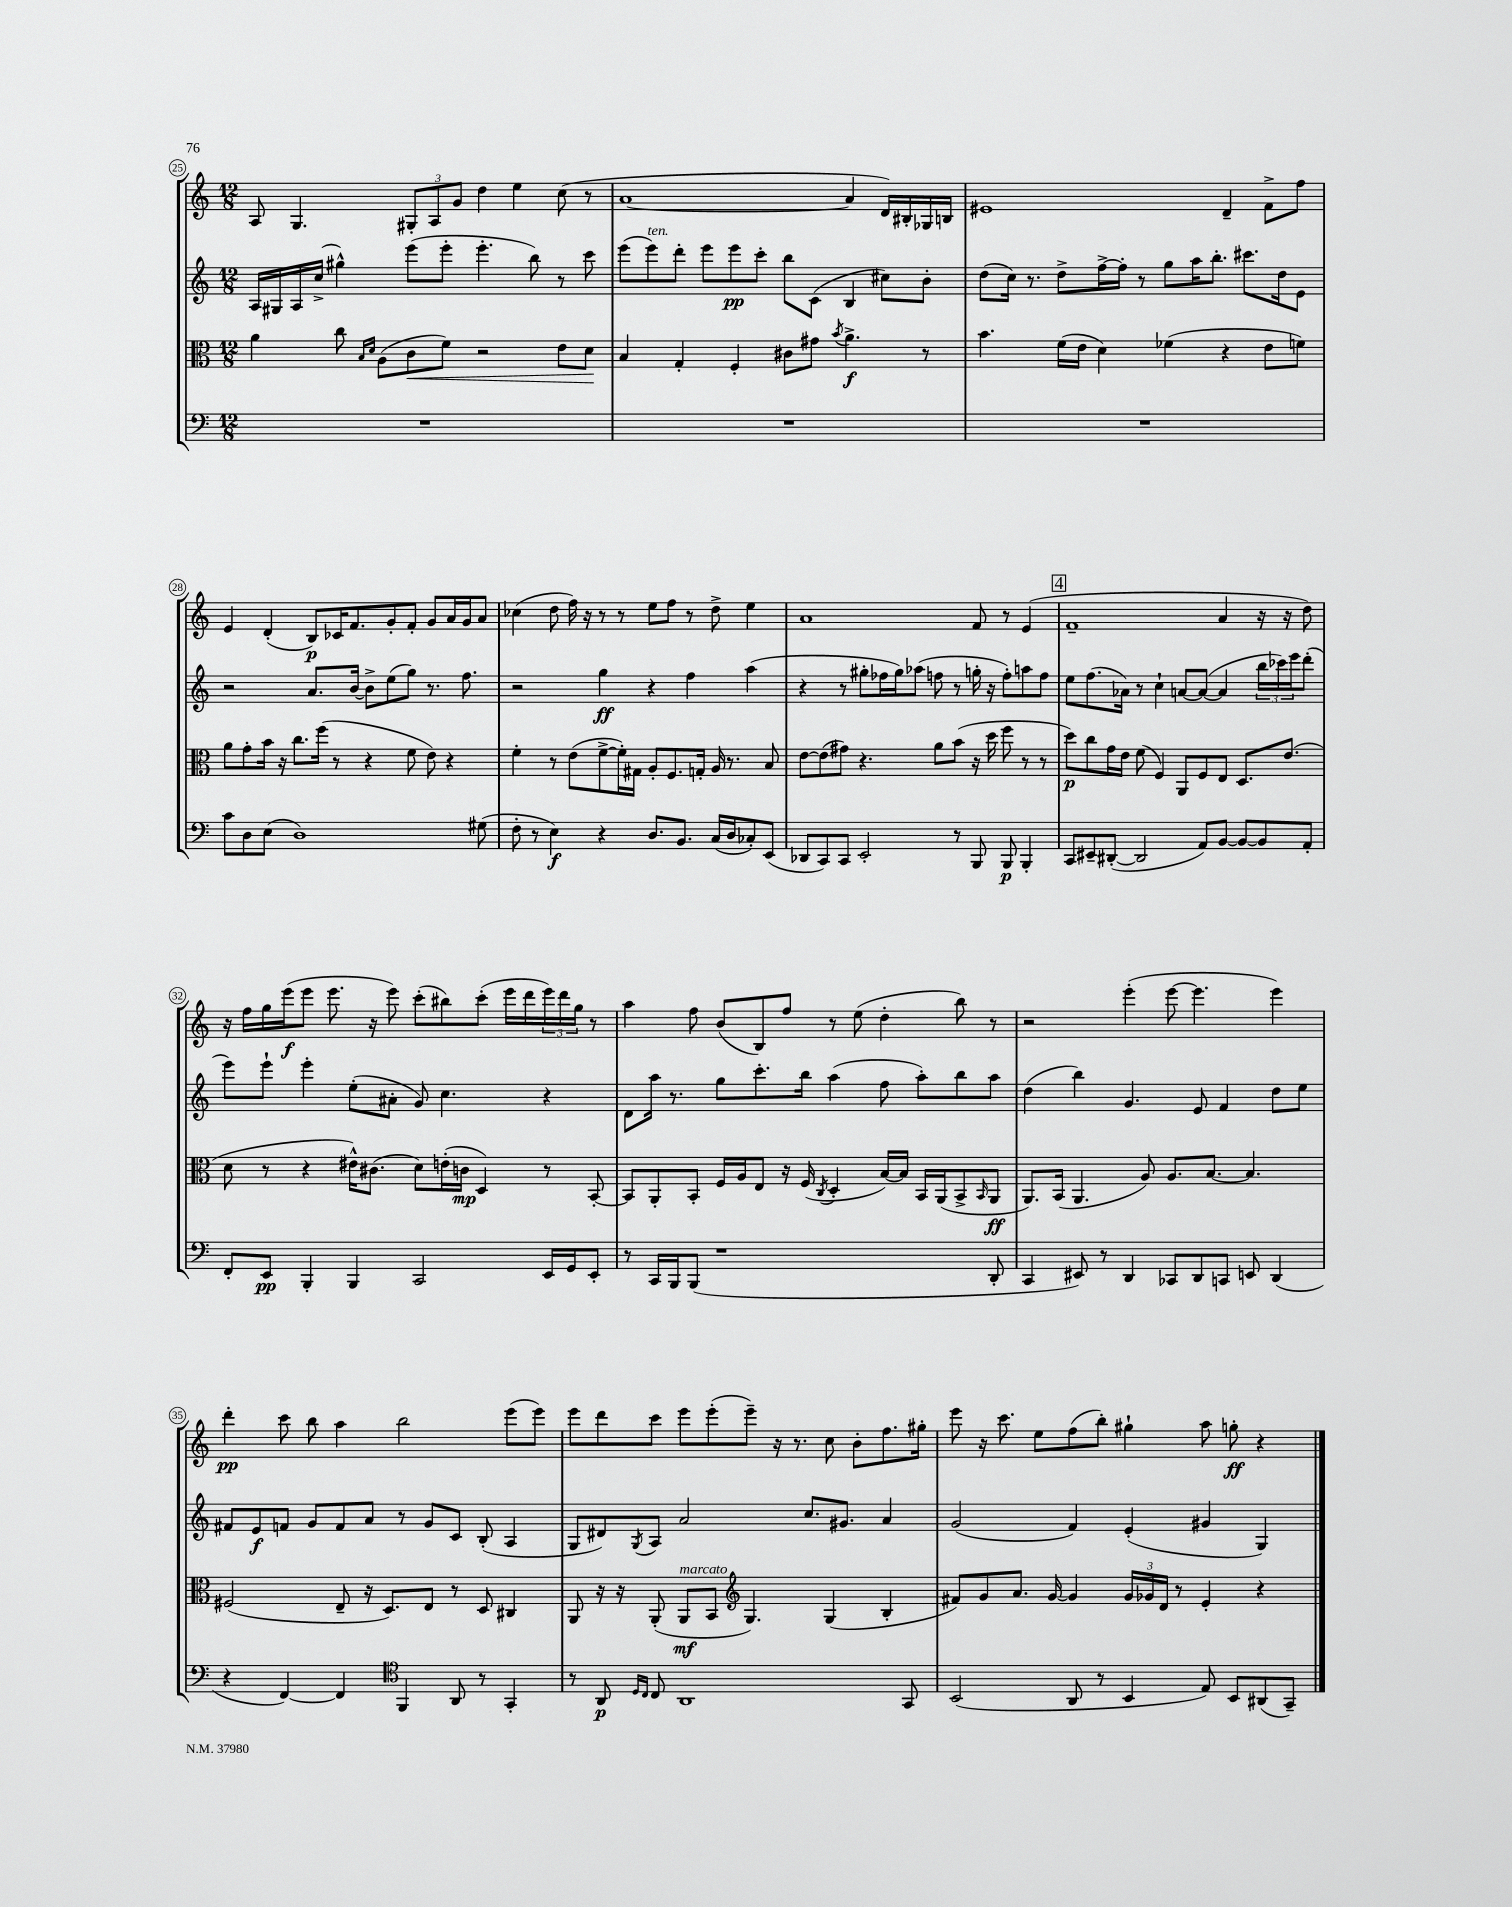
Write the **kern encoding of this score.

**kern	**dynam	**kern	**dynam	**kern	**dynam	**kern	**dynam
*part4	*part4	*part3	*part3	*part2	*part2	*part1	*part1
*staff4	*staff4	*staff3	*staff3	*staff2	*staff2	*staff1	*staff1
*clefF4	*	*clefC3	*	*clefG2	*	*clefG2	*
*k[]	*	*k[]	*	*k[]	*	*k[]	*
*M12/8	*	*M12/8	*	*M12/8	*	*M12/8	*
=25	=25	=25	=25	=25	=25	=25	=25
1.r	.	4a\	.	16A/LL	.	8A/	.
.	.	.	.	16G#X/	.	.	.
.	.	.	.	16A/	.	4.G/	.
.	.	.	.	(16cc^/JJ	.	.	.
.	.	8cc\	.	4gg#X^^\)	.	.	.
.	.	16qqB/LL	.	.	.	.	.
.	.	16qqd/JJ	.	.	.	.	.
.	.	(8A\L	.	.	.	.	.
!	!	!	!LO:HP:b	!	!	!	!
.	.	8c\	<	(8eee\L	.	12G#X'/L	.
.	.	.	.	.	.	12A/	.
.	.	8f\J)	.	8eee'\J	.	.	.
.	.	.	.	.	.	12g/J	.
.	.	2r	.	4.eee'\	.	4dd\	.
.	.	.	.	.	.	4ee\	.
.	.	.	.	8bb\)	.	.	.
.	.	8e\L	.	8r	.	(8cc\	.
.	.	8d\J	.	8ccc\	.	8r	.
.	.	.	[	.	.	.	.
=26	=26	=26	=26	=26	=26	=26	=26
1.r	.	4B/	.	(8eee\L	.	[1a	.
!	!	!	!	!LO:TX:a:i:t=ten.	!	!	!
.	.	.	.	8eee\)	.	.	.
.	.	4G'/	.	8ddd'\J	.	.	.
.	.	.	.	8eee\L	.	.	.
.	.	4F'/	.	8eee\	pp	.	.
.	.	.	.	8ccc'\J	.	.	.
.	.	8c#X\L	.	8bb\L	.	.	.
.	.	8g#X\J	.	(8c\J	.	.	.
.	.	8qb/	.	.	.	.	.
.	.	4.a^\	f	4B/	.	4a/]	.
.	.	.	.	8cc#X\L)	.	16d/LL)	.
.	.	.	.	.	.	16B#X'/	.
.	.	8r	.	8b'\J	.	16G-X/	.
.	.	.	.	.	.	16Bn/JJ	.
=27	=27	=27	=27	=27	=27	=27	=27
1.r	.	4.b\	.	(8dd\L	.	1e#X	.
.	.	.	.	16cc\Jk)	.	.	.
.	.	.	.	8.r	.	.	.
.	.	(16f\LL	.	8dd^\L	.	.	.
.	.	16e\JJ	.	.	.	.	.
.	.	4d\)	.	[16ff^\L	.	.	.
.	.	.	.	16ff'\JJ]	.	.	.
.	.	.	.	8r	.	.	.
.	.	(4f-X\	.	8gg\L	.	.	.
.	.	.	.	16aa\K	.	.	.
.	.	.	.	8.bb'\J	.	.	.
.	.	4r	.	.	.	4d~/	.
.	.	.	.	8.ccc#X\L	.	.	.
.	.	8e\L	.	.	.	8f^\L	.
.	.	.	.	16dd\k	.	.	.
.	.	8fn\J)	.	8e\J	.	8ff\J	.
!!LO:LB:g=z
=28	=28	=28	=28	=28	=28	=28	=28
8c\L	.	8a\L	.	2r	.	4e/	.
8D\	.	8g'\	.	.	.	.	.
(8E\J	.	16b\Jk	.	.	.	(4d'/	.
.	.	16r	.	.	.	.	.
1D)	.	8.cc\L	.	.	.	.	.
.	.	.	.	8.a/L	.	8B/L)	p
.	.	(16ff\Jk	.	.	.	.	.
.	.	8r	.	.	.	16c-X/K	.
.	.	.	.	[16b/Jk	.	8.f/	.
.	.	4r	.	8b^\L]	.	.	.
.	.	.	.	(8ee\	.	8g'/	.
.	.	8f\	.	8gg\J)	.	8f'/J	.
.	.	8e\)	.	8.r	.	8g/L	.
.	.	4r	.	.	.	16a/L	.
.	.	.	.	8.ff\	.	16g/J	.
(8G#X\	.	.	.	.	.	8a/J	.
=29	=29	=29	=29	=29	=29	=29	=29
8F'\	.	4f'\	.	2r	.	(4cc-X\	.
8r	.	.	.	.	.	.	.
4E\)	f	8r	.	.	.	8dd\	.
.	.	(8e\L	.	.	.	16ff\)	.
.	.	.	.	.	.	16r	.
4r	.	[8f^\	.	4gg\	ff	8r	.
.	.	16f'\L])	.	.	.	8r	.
.	.	16G#X\JJ	.	.	.	.	.
8.D/L	.	8A'/L	.	4r	.	8ee\L	.
.	.	8.F/	.	.	.	8ff\J	.
8.BB/J	.	.	.	.	.	.	.
.	.	.	.	4ff\	.	8r	.
.	.	16Gn'/Jk	.	.	.	.	.
(16C/LL	.	16A/	.	.	.	8dd^\	.
16D/J	.	8.r	.	.	.	.	.
8C-X'/)	.	.	.	(4aa\	.	4ee\	.
(8EE/J	.	8B/	.	.	.	.	.
=30	=30	=30	=30	=30	=30	=30	=30
8DD-X/L	.	[8e\L	.	4r	.	1a	.
8CC/)	.	(8e\]	.	.	.	.	.
8CC/J	.	8g#X\J)	.	8r	.	.	.
2EE'/	.	4.r	.	8gg#X'\L	.	.	.
.	.	.	.	16ff-X\L	.	.	.
.	.	.	.	16gg#\J)	.	.	.
.	.	.	.	(8aa-X\J	.	.	.
.	.	8a\L	.	8ffn\	.	.	.
8r	.	(8b\J	.	8r	.	.	.
8BBB/	.	16r	.	16ggn'\	.	8f/	.
.	.	16dd\	.	16r	.	.	.
8BBB/	p	8ff\	.	8ff'\L)	.	8r	.
4BBB'/	.	8r	.	8aan\	.	(4e/	.
.	.	8r	.	8ff\J	.	.	.
!!LO:REH:place=s1:t=4
=31	=31	=31	=31	=31	=31	=31	=31
8CC/L	.	8dd\L)	p	8ee\L	.	1f~	.
8EE#X~/	.	8cc\	.	(8.ff\	.	.	.
([8DD#X'/J	.	16g\L	.	.	.	.	.
.	.	16e\JJ	.	16a-X\Jk)	.	.	.
2DD#/]	.	(8f\	.	8r	.	.	.
.	.	4F/)	.	4cc`\	.	.	.
.	.	8AA/L	.	[8an/L	.	.	.
8AA/L)	.	8F/	.	(8a/J_	.	.	.
[8BB/J	.	8E/J	.	4a/]	.	4a/	.
8BB/L_	.	8.D/L	.	.	.	.	.
8BB/]	.	.	.	24bb\LL	.	16r	.
.	.	.	.	24ccc-X\)	.	.	.
.	.	(8.e/J	.	.	.	16r	.
.	.	.	.	24eee\J	.	.	.
8AA'/J	.	.	.	(8ddd'\J	.	8dd\)	.
!!LO:LB:g=z
=32	=32	=32	=32	=32	=32	=32	=32
8FF'/L	.	8d\	.	8eee\L)	.	16r	.
.	.	.	.	.	.	16ff\LL	.
8EE/J	pp	8r	.	8eee`\J	.	16gg\	.
.	.	.	.	.	.	(16eee\J	f
4BBB'/	.	4r	.	4eee'\	.	8eee\J	.
.	.	.	.	.	.	8.eee\	.
4BBB/	.	16e#X^^\KL)	.	(8ee'\L	.	.	.
.	.	(8.c#X\J	.	.	.	16r	.
.	.	.	.	8a#X'\J	.	8eee\)	.
2CC/	.	8d\L)	.	8g/)	.	(8ccc'\L	.
.	.	(16en'\L	.	4.cc\	.	8bb#X\)	.
.	.	16cn\JJ	mp	.	.	.	.
.	.	4D/)	.	.	.	(8ccc'\J	.
.	.	.	.	.	.	16eee\LL	.
.	.	.	.	.	.	16ddd\	.
16EE/LL	.	8r	.	4r	.	24eee\)	.
.	.	.	.	.	.	24ddd\	.
16GG/J	.	.	.	.	.	.	.
.	.	.	.	.	.	24gg\JJ	.
8EE'/J	.	[8BB'/	.	.	.	8r	.
=33	=33	=33	=33	=33	=33	=33	=33
8r	.	8BB/L]	.	8d\L	.	4aa\	.
16CC/LL	.	8AA'/	.	16aa\Jk	.	.	.
16BBB/J	.	.	.	8.r	.	.	.
(8BBB/J	.	8BB'/J	.	.	.	8ff\	.
1r	.	16F/LL	.	8gg\L	.	(8b/L	.
.	.	16A/J	.	.	.	.	.
.	.	8E/J	.	8.ccc'\	.	8B/)	.
.	.	16r	.	.	.	8ff/J	.
.	.	(16F/	.	16bb\Jk	.	.	.
.	.	8qC/	.	.	.	.	.
.	.	4D'/	.	(4aa\	.	8r	.
.	.	.	.	.	.	(8ee\	.
.	.	[16B/LL)	.	8ff\	.	4dd'\	.
.	.	16B/JJ]	.	.	.	.	.
.	.	16BB/LL	.	8aa'\L)	.	.	.
.	.	(16AA/J	.	.	.	.	.
.	.	8BB^/	.	8bb\	.	8bb\)	.
.	.	16qqBB/	.	.	.	.	.
8DD'/	.	8AA/J	ff	8aa\J	.	8r	.
=34	=34	=34	=34	=34	=34	=34	=34
4CC/	.	8.AA/L)	.	(4dd\	.	2r	.
.	.	(16BB/Jk	.	.	.	.	.
8EE#X/)	.	4.AA/	.	4bb\)	.	.	.
8r	.	.	.	.	.	.	.
4DD/	.	.	.	4.g/	.	(4eee'\	.
.	.	8A/)	.	.	.	.	.
8CC-X/L	.	8.A/L	.	.	.	[8eee\	.
8DD/	.	.	.	8e/	.	4.eee\]	.
.	.	[8.B/J	.	.	.	.	.
8CCn/J	.	.	.	4f/	.	.	.
8EEn/	.	4.B/]	.	.	.	.	.
(4DD/	.	.	.	8dd\L	.	4eee\)	.
.	.	.	.	8ee\J	.	.	.
!!LO:LB:g=z
=35	=35	=35	=35	=35	=35	=35	=35
4r	.	(2F#X/	.	8f#X/L	.	4ddd'\	pp
.	.	.	.	8e/	f	.	.
[4FF/)	.	.	.	8fn/J	.	8ccc\	.
.	.	.	.	8g/L	.	8bb\	.
4FF/]	.	8E~/	.	8f/	.	4aa\	.
.	.	16r	.	8a/J	.	.	.
.	.	8.D/L)	.	.	.	.	.
*clefC4	*	*	*	*	*	*	*
4FF/	.	.	.	8r	.	2bb\	.
.	.	8E/J	.	8g/L	.	.	.
8AA/	.	8r	.	8c/J	.	.	.
8r	.	8D/	.	(8B'/	.	.	.
4GG'/	.	4C#X/	.	4A/	.	(8eee\L	.
.	.	.	.	.	.	8eee\J)	.
=36	=36	=36	=36	=36	=36	=36	=36
8r	.	8AA/	.	8G/L	.	8eee\L	.
8AA/	p	16r	.	8d#X/)	.	8ddd\	.
.	.	16r	.	.	.	.	.
16qqD/LL	.	.	.	.	.	.	.
16qqC/JJ	.	.	.	8qG/	.	.	.
8C/	.	(8AA'/	.	8A/J	.	8ccc\J	.
!	!	!LO:TX:a:i:t=marcato	!	!	!	!	!
1AA	.	8AA/L	mf	2a/	.	8eee\L	.
.	.	8BB/J	.	.	.	(8eee'\	.
*	*	*clefG2	*	*	*	*	*
.	.	4.G/)	.	.	.	8eee~\J)	.
.	.	.	.	.	.	16r	.
.	.	.	.	.	.	8.r	.
.	.	.	.	8.cc/L	.	.	.
.	.	(4G/	.	.	.	8cc\	.
.	.	.	.	8.g#X/J	.	.	.
.	.	.	.	.	.	8b'\L	.
.	.	4B'/	.	4a/	.	8.ff\	.
8GG/	.	.	.	.	.	.	.
.	.	.	.	.	.	16gg#X'\Jk	.
=37	=37	=37	=37	=37	=37	=37	=37
(2BB/	.	8f#X/L)	.	(2g/	.	8eee\	.
.	.	8g/	.	.	.	16r	.
.	.	.	.	.	.	8.ccc\	.
.	.	8.a/J	.	.	.	.	.
.	.	.	.	.	.	8ee\L	.
.	.	[16g/	.	.	.	.	.
8AA/	.	4g/]	.	4f/)	.	(8ff\	.
8r	.	.	.	.	.	8bb'\J)	.
4BB/	.	24g/LL	.	(4e'/	.	4gg#X`\	.
.	.	24g-X/	.	.	.	.	.
.	.	24d/JJ	.	.	.	.	.
.	.	8r	.	.	.	.	.
8E/)	.	4e'/	.	4g#X/	.	8aa\	.
8BB/L	.	.	.	.	.	8ggn'\	ff
(8AA#X/	.	4r	.	4G/)	.	4r	.
8GG~/J)	.	.	.	.	.	.	.
==	==	==	==	==	==	==	==
*-	*-	*-	*-	*-	*-	*-	*-
